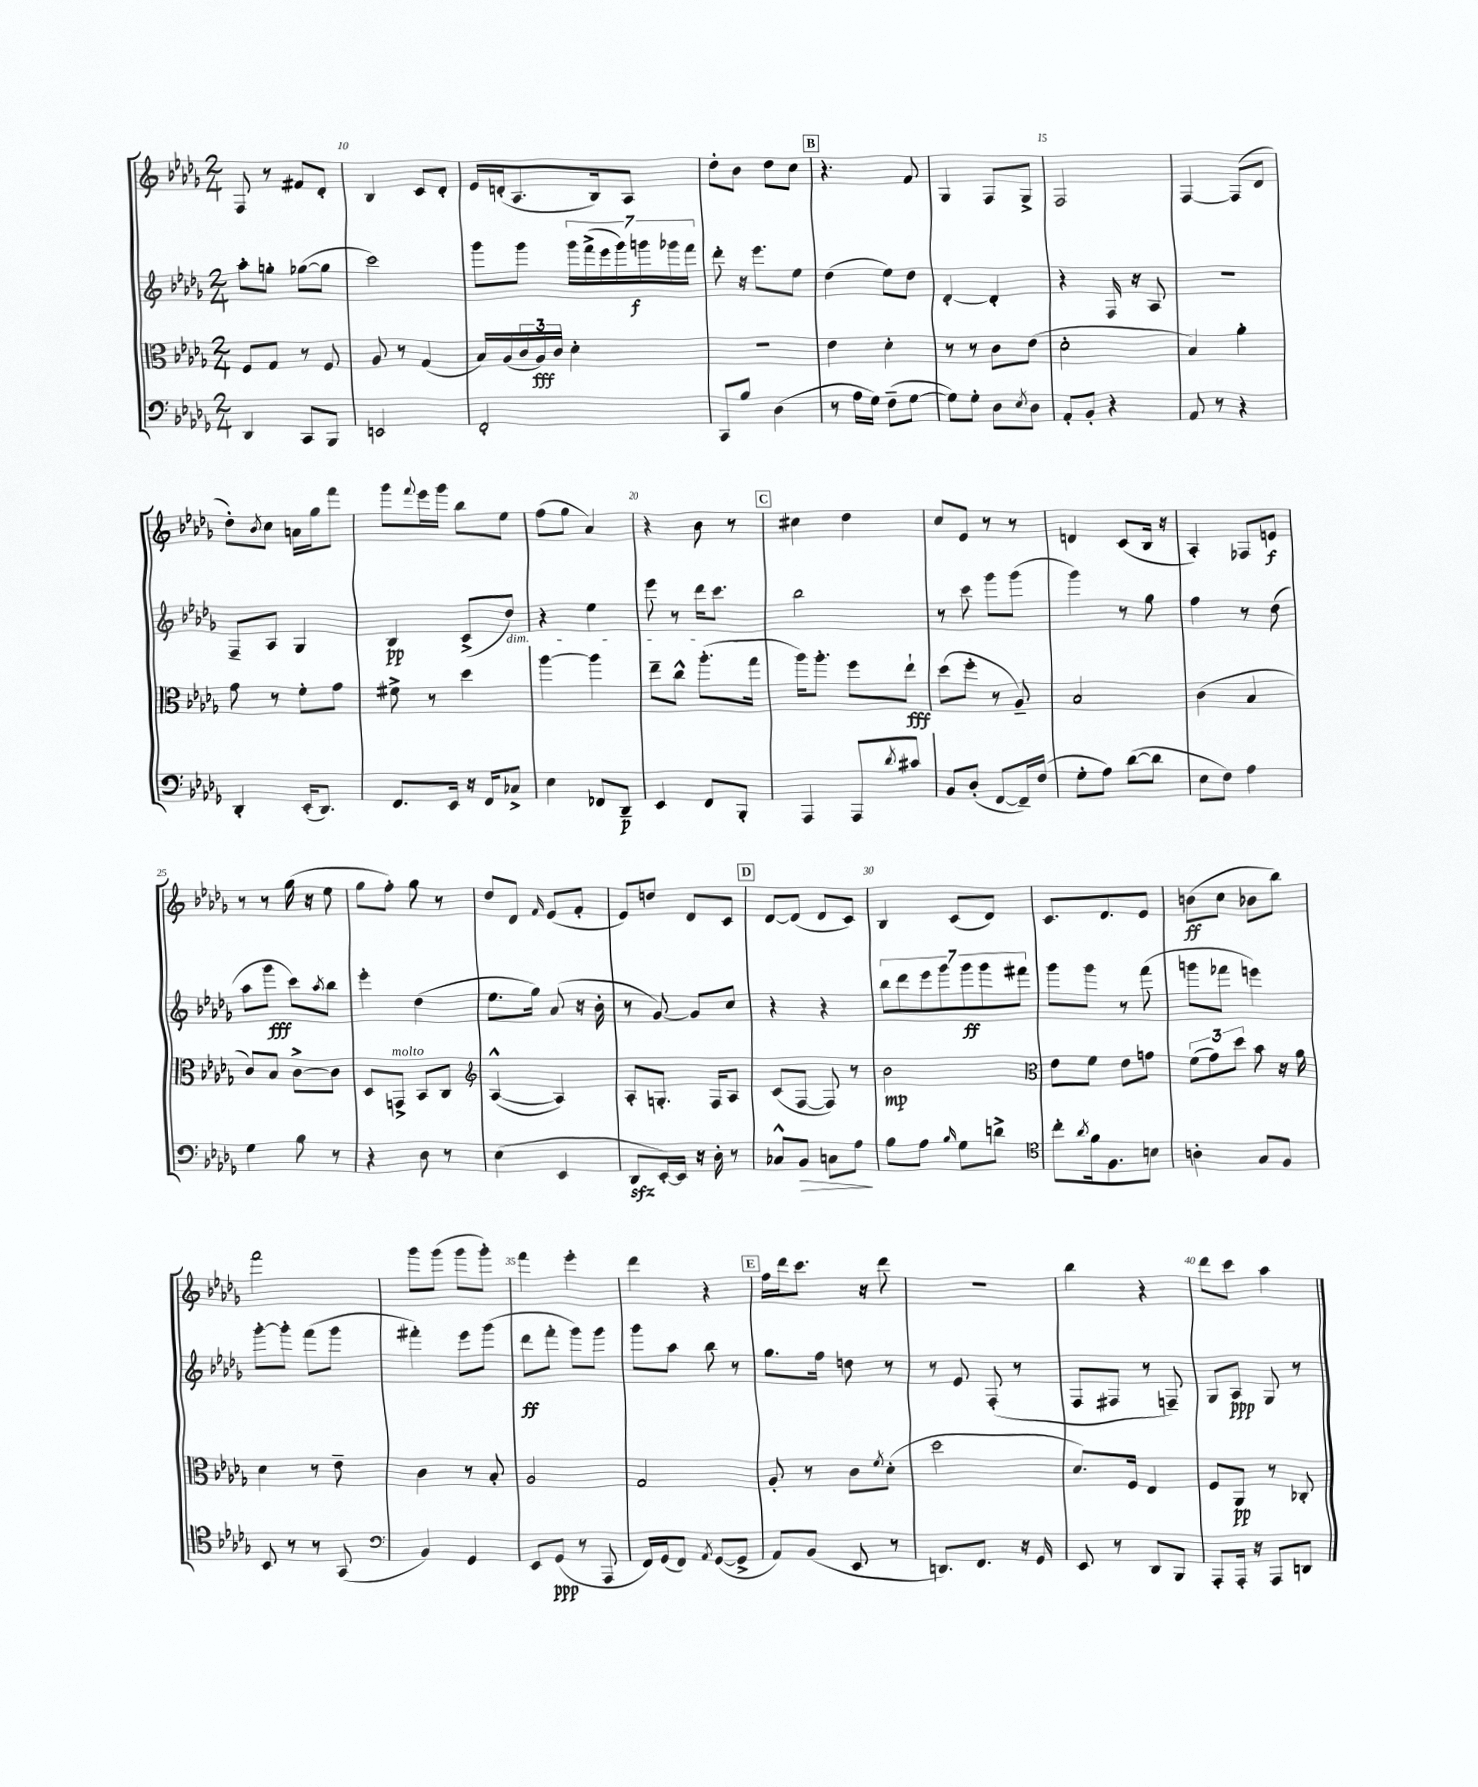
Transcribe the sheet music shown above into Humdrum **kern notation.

**kern	**kern	**kern	**kern
*staff4	*staff3	*staff2	*staff1
*clefF4	*clefC3	*clefG2	*clefG2
*k[b-e-a-d-g-]	*k[b-e-a-d-g-]	*k[b-e-a-d-g-]	*k[b-e-a-d-g-]
*M2/4	*M2/4	*M2/4	*M2/4
4DD-	8F	8aa-'	8F
.	8G-	8gg'	8r
8CC	8r	([8gg-	8f#
8BBB-	8F	8gg-]	8d-'
=	=	=	=
2EE	8A-	2ccc)	4B-
.	8r	.	.
.	(4G-	.	8c
.	.	.	8d-'
=	=	=	=
2FF'	16B-)	8ggg-	16e-
.	(16A-	.	(16d'
.	24c	8ggg-	8.A-
.	24A-)	.	.
.	24c	.	.
.	4d-'	28ggg-	.
.	.	(28fff^	.
.	.	.	16B-)
.	.	28eee-	.
.	.	28ggg-)	.
.	.	.	8A-
.	.	28ggg	.
.	.	28ggg-	.
.	.	28fff	.
=	=	=	=
8CC	2r	8ddd-'	8dd-'
8B-	.	16r	8b-
.	.	8.eee-	.
(4D-	.	.	8dd-
.	.	8ee-	8cc
=	=	=	=
8r	4e-	(4dd-	4.r
16A-	.	.	.
16G-)	.	.	.
(8F~	4d-'	8ee-)	.
[8G-	.	8dd-	8f
=	=	=	=
8G-])	8r	[4d-'	4G-
8G-'	8r	.	.
8D-	8c	4d-']	8F
8qE-	.	.	.
8D-	(8e-	.	8G-^
=	=	=	=
8AA-'	2d-'	4r	2F
8BB-'	.	.	.
4r	.	16F	.
.	.	16r	.
.	.	8A-	.
=	=	=	=
8AA-	4B-)	2r	[4F
8r	.	.	.
4r	4a-'	.	(8F]
.	.	.	8d-
=	=	=	=
4DD-'	8g-	8F~	8dd-')
.	.	.	8qb-
.	8r	8A-	8cc
(16EE-'	8f'	4G-	16a
8.DD-)	.	.	16gg-
.	8g-	.	8fff
=	=	=	=
8.FF	8f#^	4B-	8ggg-
.	.	.	8qqfff
.	8r	.	16eee-
16EE-	.	.	16ggg-
16r	4dd-	(8c^	8bb-
16FF	.	.	.
8C-^	.	8dd-)	8ee-
=	=	=	=
4E-	[4aa-	4r	(8ff
.	.	.	8gg-
8FF-	4aa-]	4ee-	4a-)
8DD-~	.	.	.
=	=	=	=
4EE-	8ee-~	8eee-	4r
.	8cc^^	8r	.
8FF	(8.aa-'	16ddd-	8b-
.	.	8.ccc	.
8BBB-'	.	.	8r
.	16gg-	.	.
=	=	=	=
4AAA-	16aa-)	2bb-	4cc#
.	8.aa-'	.	.
8AAA-	8ff	.	4dd-
8qd-	.	.	.
8c#	8ee-`	.	.
=	=	=	=
8BB-	(8dd-	8r	8cc
(8D-'	8ff'	8ccc	8e-
[8FF	8r	8ggg-	8r
16FF~])	8A-~)	(8ggg-	8r
(16F	.	.	.
=	=	=	=
8G-'	2B-	4ggg-)	4d
8A-)	.	.	.
([8d-	.	8r	(8c
8d-]	.	8gg-	16B-
.	.	.	16r
=	=	=	=
8E-	(4c	4ff	4A-')
8F)	.	.	.
4A-	4B-	8r	8F-
.	.	(8dd-	8e
=	=	=	=
4G-	8c)	8aa-	8r
.	8B-	8ggg-	8r
8B-	[8c^	8ccc)	(16gg-
.	.	.	16r
.	.	8qaa-	.
8r	8c]	8bb-	8ee-
=	=	=	=
4r	8D-	4eee-'	8gg-
.	8GG^	.	8ff')
8D-	8BB-	(4dd-	8gg-
8r	8C	.	8r
=	=	=	=
*	*clefG2	*	*
(4E-	([4A-^^	8.ee-	8dd-
.	.	.	8d-
.	.	16gg-)	.
.	.	.	16qqf
4EE-	4A-])	(8a-	(8e-
.	.	16r	8f'
.	.	16b-'	.
=	=	=	=
8DD-	8A-'	8r	8e-)
[16EE-')	8.G'	[8g-)	8dd
16EE-]	.	.	.
16r	.	8g-]	8d-
16D-'	16F	.	.
8r	8A-	8cc	8c
=	=	=	=
8C-^^	(8c	4r	[8d-
8BB-	[8F	.	(8d-]
8C	8F])	4r	8d-
8A-	8r	.	8c)
=	=	=	=
8B-	2b-	14bb-	4B-
.	.	14ddd-	.
8A-	.	.	.
.	.	14eee-	.
.	.	14ggg-	.
16qqB-	.	.	.
8G-	.	.	(8c
.	.	14ggg-	.
.	.	14ggg-	.
8d^	.	.	8d-)
.	.	14fff#	.
=	=	=	=
*clefC4	*clefC3	*	*
8cc'	8e-	8ggg-	8.c
8qa-	.	.	.
16f	8f	8ggg-	.
8.F	.	.	8.d-
.	8e-	8r	.
8B	8g	(8fff	8e-
=	=	=	=
4A'	(12f	8ggg	(8b
.	12g-)	.	.
.	.	8fff-	8cc
.	12dd-	.	.
8G-	8b-	4eee)	8b-
8F	16r	.	8bb-)
.	16a-	.	.
=	=	=	=
8BB-	4d-	[8ggg-'	2fff
8r	.	8ggg-']	.
8r	8r	(8fff	.
(8GG-	8e-~	8ggg-	.
=	=	=	=
*clefF4	*	*	*
4BB-)	4c	4fff#')	8ggg-
.	.	.	(8ggg-
4GG-	8r	8eee-	8ggg-
.	8B-'	(8ggg-	8ggg-')
=	=	=	=
8EE-	2A-	8ddd-	4fff
(8GG-	.	8fff'	.
8r	.	8ggg-)	4eee-'
8AAA-	.	8ggg-	.
=	=	=	=
16FF)	2G-	8ggg-	4ddd-
(16GG-	.	.	.
8FF)	.	8aa-	.
8qAA-	.	.	.
([8GG-	.	8bb-	4r
8GG-^]	.	8r	.
=	=	=	=
8AA-)	8A-'	8.gg-	16ff
.	.	.	16ddd-
(8BB-	8r	.	8.ccc
.	.	16ff	.
8EE-	8c	8dd	.
.	.	.	16r
.	8qf	.	.
8r	(8d-'	8r	8ddd-
=	=	=	=
8.DD)	2dd-	8r	2r
.	.	8e-	.
8.FF	.	.	.
.	.	(8F'	.
16r	.	8r	.
16GG-	.	.	.
=	=	=	=
8EE-	8.d-)	8F	4bb-
8r	.	8F#	.
.	16F	.	.
8DD-	4E-	8r	4r
8BBB-	.	8F~)	.
=	=	=	=
8AAA-'	8F	8G-	8ddd-
16AAA-'	8AA-	8A-	8ccc
16r	.	.	.
8AAA-	8r	8G-	4aa-
8DD	8C-'	8r	.
==	==	==	==
*-	*-	*-	*-
